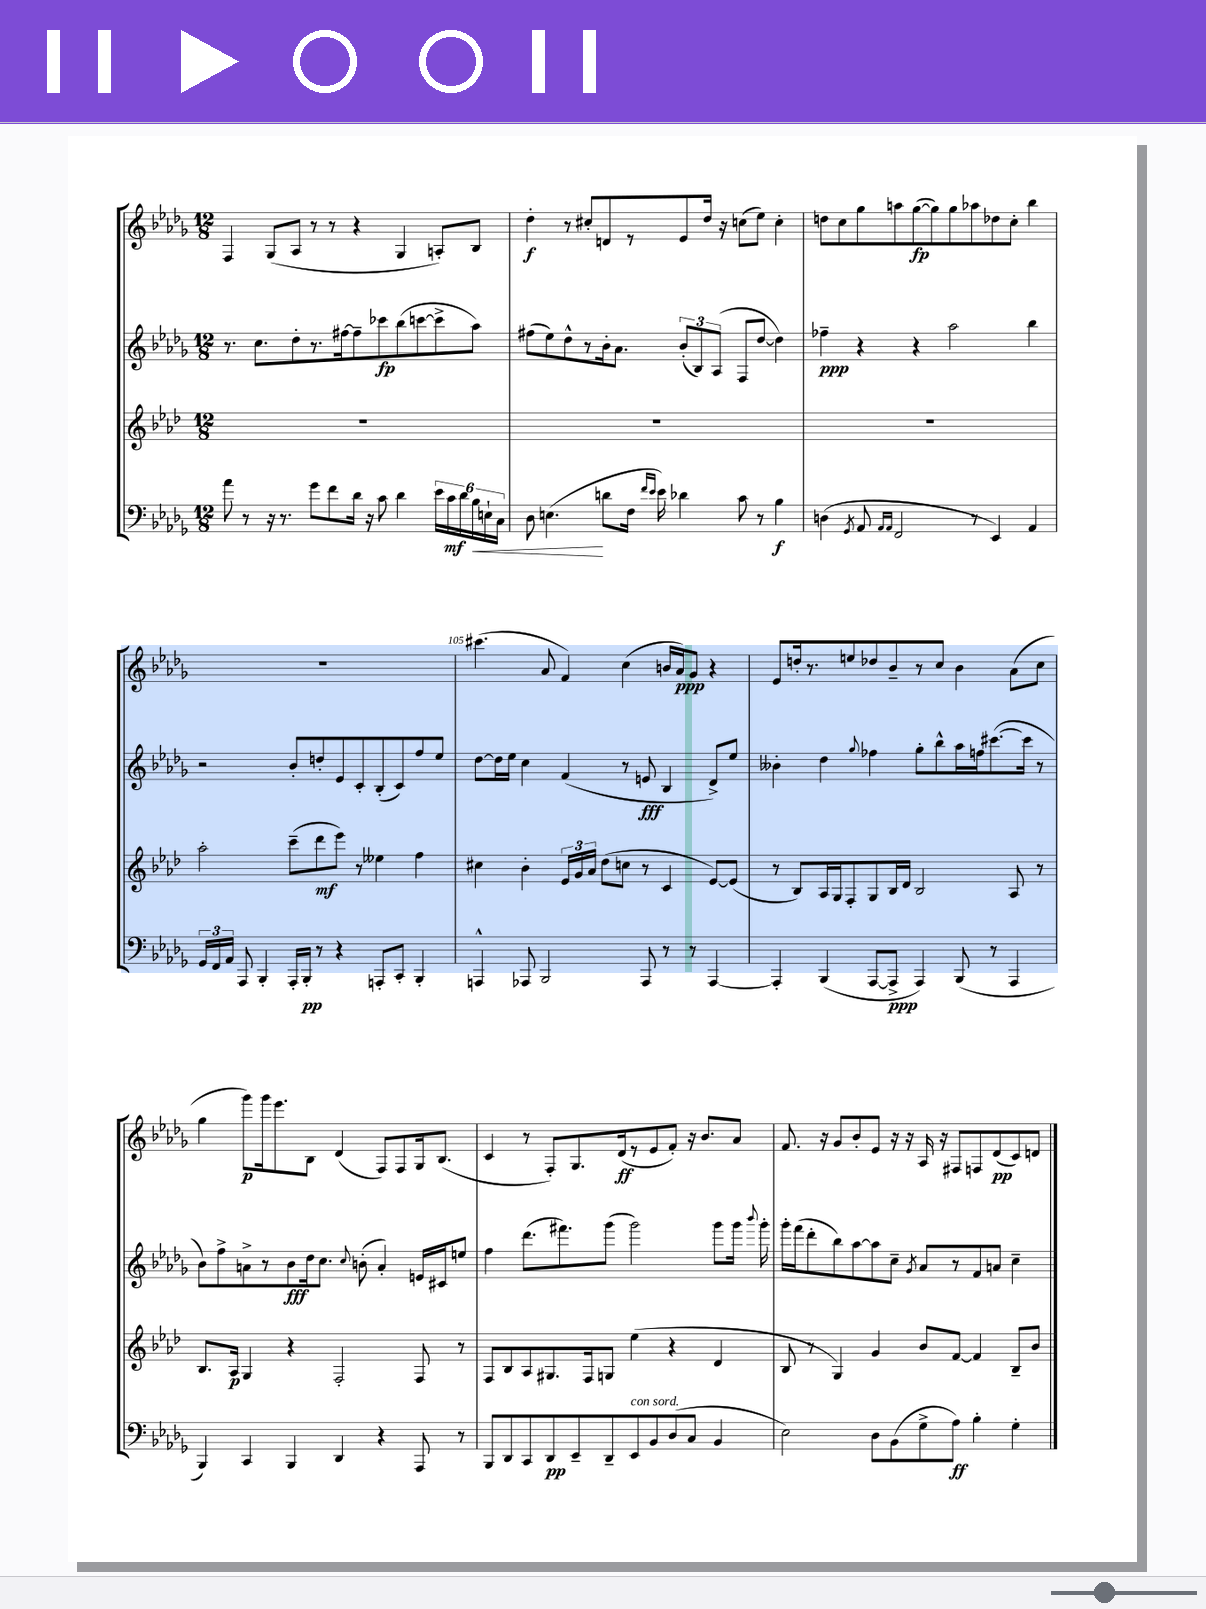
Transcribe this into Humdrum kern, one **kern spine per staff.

**kern	**kern	**kern	**kern
*staff4	*staff3	*staff2	*staff1
*clefF4	*clefG2	*clefG2	*clefG2
*k[b-e-a-d-g-]	*k[b-e-a-d-]	*k[b-e-a-d-g-]	*k[b-e-a-d-g-]
*M12/8	*M12/8	*M12/8	*M12/8
8a-	1.r	8.r	4F
8r	.	.	.
.	.	8.cc	.
16r	.	.	(8G-
8.r	.	.	.
.	.	8dd-'	8A-
8g-	.	8.r	8r
8f	.	.	8r
.	.	[16ff#	.
16d-	.	8ff#~]	4r
16r	.	.	.
8c	.	8ccc-	.
4d-	.	(8bb-	4G-
.	.	[8ccc	.
24e-	.	8ccc^]	8A')
24c	.	.	.
24d-	.	.	.
24B-	.	8aa-)	8B-
24E`	.	.	.
24C	.	.	.
=	=	=	=
8D-	1.r	(8ff#	4dd-'
(4.E	.	8ee-)	.
.	.	8dd-^^	8r
.	.	8r	8cc#'
8d	.	16b-'	8d
.	.	8.a-	.
16F	.	.	8r
16qqf	.	.	.
16qqe-	.	.	.
16e-)	.	.	.
4d-	.	(12b-'	8e-
.	.	12B-)	.
.	.	.	16dd-
.	.	(12A-	.
.	.	.	16r
8c	.	8F	(8cc
8r	.	[8dd-	8ee-)
4B-	.	4dd-])	4cc'
=	=	=	=
(4D	1.r	4ff-~	8dd
.	.	.	8cc
8qGG-	.	.	.
8AA-	.	4r	8gg-
16qqAA-	.	.	.
16qqAA-	.	.	.
2FF	.	.	8aa
.	.	4r	([8gg-
.	.	.	8gg-])
.	.	2aa-	8gg-
8r	.	.	8aa-
4EE-)	.	.	8dd-
.	.	.	8cc'
4AA-	.	4bb-	4bb-
=	=	=	=
24GG-	2aa-'	2r	1.r
24FF	.	.	.
24AA-	.	.	.
8AAA-	.	.	.
4BBB-'	.	.	.
16AAA-'	(8ccc~	8b-'	.
16BBB-'	.	.	.
8r	8ddd-	8dd'	.
4r	8eee-)	8e-	.
.	8r	8c'	.
8AAA'	4ee--	(8B-'	.
8CC'	.	8c)	.
4BBB-'	4ff	8ff	.
.	.	8ee-	.
=	=	=	=
4AAA^^	4cc#	[8dd-	(4.ccc#
.	.	16dd-]	.
.	.	16ee-	.
8AAA-	4b-'	4cc	.
2BBB-	.	.	8a-
.	24e-	(4f	4f)
.	24g	.	.
.	24a-	.	.
.	(8dd-	.	.
.	8cc	8r	(4cc
8AAA-	8r	8e	.
8r	4c	4B-	16b
.	.	.	16a-)
8r	.	.	8g-
[4AAA-	[8e-)	8d-^)	4r
.	(8e-]	8ee-	.
=	=	=	=
4AAA-']	8r	4b--'	8e-
.	8B-)	.	16dd'
.	.	.	8.r
(4BBB-	16A-	4dd-	.
.	16G	.	.
.	8F'	.	8ee
.	.	8qqgg-	.
[8AAA-	8G	4ff-	8dd-
8AAA-^]	16B-	.	8b-~
.	16d-	.	.
4AAA-)	2B-	8gg-'	8r
.	.	8bb-^^	8cc
(8BBB-	.	16aa-	4b-
.	.	16ff	.
8r	.	([8.ccc#	.
4AAA-	8A-	.	(8a-
.	.	16ccc#]	.
.	8r	8r	8cc
=	=	=	=
4BBB-)	8.B-	8b-)	4gg-
.	.	8ff^	.
.	16A-	.	.
4CC	4G	8a^	8ggg-)
.	.	8r	16ggg-
.	.	.	8.eee-
4BBB-	4r	8b-	.
.	.	16dd-	8B-
.	.	8.cc	.
4DD-	2F'	.	(4d-
.	.	8qqcc	.
.	.	(8b'	.
4r	.	4a')	8F)
.	.	.	8F
8AAA-	8F	16e	16G-
.	.	16c#	(8.B-
8r	8r	8ee	.
=	=	=	=
8BBB-	8F	4ff	4c
8DD-	8B-	.	.
8CC	8A-	(8.ddd-	8r
8DD-	8.G#	.	8F')
.	.	8.fff#)	.
8EE-~	.	.	8.G-
.	16F	.	.
8DD-~	8G	(8ggg-	.
.	.	.	(16d-
8EE-	(4ee-	2ggg-)	8r
8BB-	.	.	8e-
(8D-	4r	.	8f')
8C	.	.	16r
.	.	.	8.b-
4BB-	4d-	8ggg-	.
.	.	16ggg-	8a-
.	.	8qqbbb-	.
.	.	16ggg-'	.
=	=	=	=
2E-)	8B-	16ggg-'	8.f
.	.	(16fff	.
.	8r	8ddd-'	.
.	.	.	16r
.	4G)	8bb-)	8g-
.	.	[8aa-	8b-'
8D-	4g	8aa-]	8e-
(8BB-	.	8cc~	16r
.	.	.	16r
.	.	8qg-	.
8G-^	8b-	8a-	16A-
.	.	.	16r
8A-)	[8f	8r	8F#
4B-'	4f]	8f	8F
.	.	8a	(8d-
4G-'	8B-~	4cc~	8c)
.	8b-	.	8d
==	==	==	==
*-	*-	*-	*-
